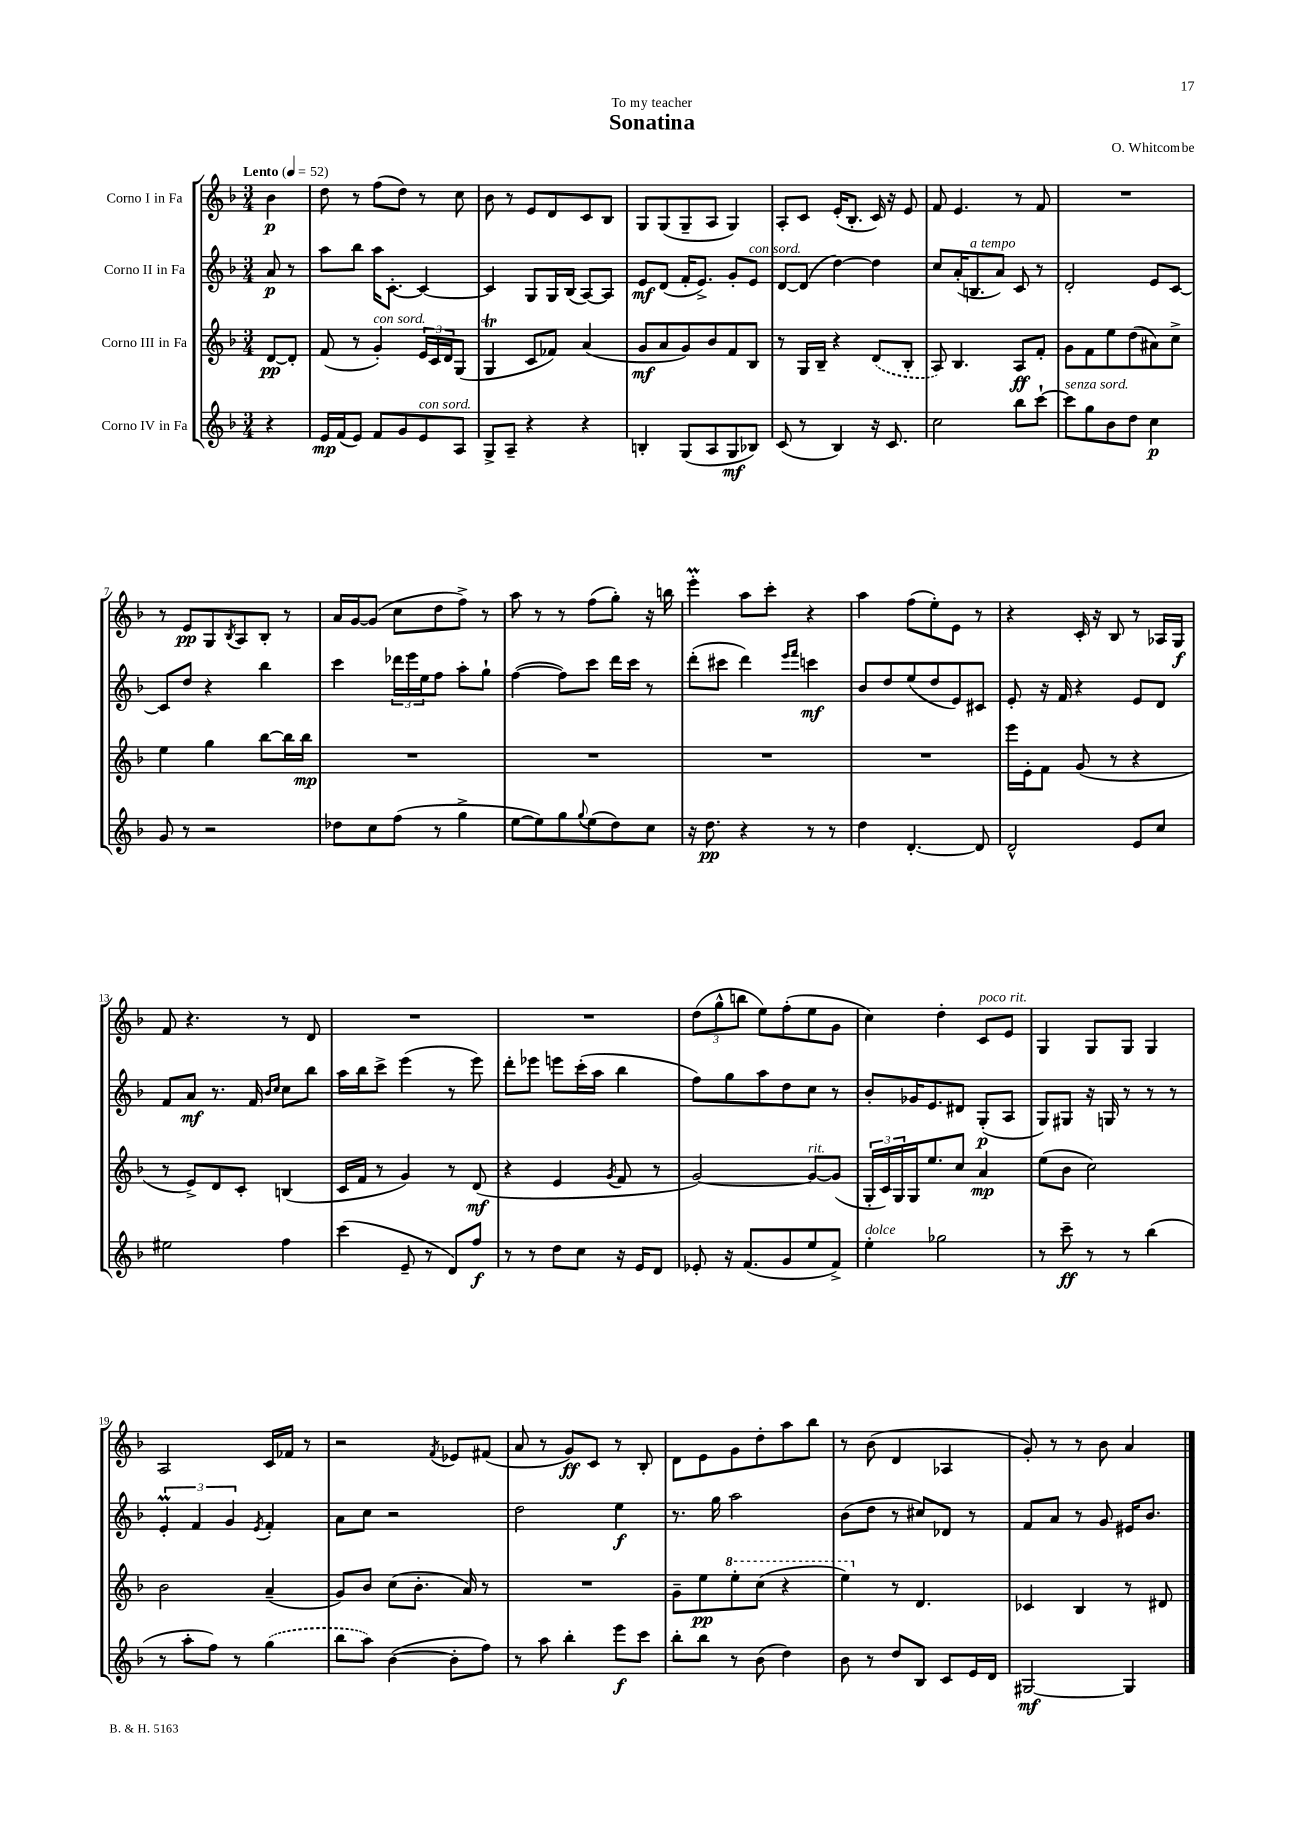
\header { title = "Sonatina" composer = "O. Whitcombe" dedication = "To my teacher" }
<<
\new StaffGroup <<
\new Staff = "s0" \with { instrumentName = "Corno I in Fa" } {
    \clef treble \key f \major \numericTimeSignature \time 3/4 \partial 4 \tempo "Lento" 4 = 52
    bes'4\p |
    d''8 r8 f''8( d''8) r8 c''8 |
    bes'8 r8 e'8 d'8 c'8 bes8 |
    g8 g8( g8-- a8 g4) |
    a8-. c'8 e'16-.( bes8.-. c'16) r16 e'8 |
    f'8 e'4. r8 f'8 |
    R2. |
    r8 e'8\pp g8 \acciaccatura { bes8 } a8 bes8-. r8 |
    a'16 g'16~ g'8( c''8 d''8 f''8->) r8 |
    a''8 r8 r8 f''8( g''8-.) r16 b''16 |
    e'''4-.\prall a''8 c'''8-. r4 |
    a''4 f''8( e''8-.) e'8 r8 |
    r4 c'16-. r16 bes8 r8 aes16 g16\f |
    f'8 r4. r8 d'8 |
    R2. |
    R2. |
    \tuplet 3/2 { d''8( g''8-^ b''8 } e''8) f''8-.( e''8 g'8 |
    c''4) d''4-. c'8^\markup { \italic "poco rit." } e'8 |
    g4 g8 g8 g4 |
    a2 c'16 fes'16 r8 |
    r2 \acciaccatura { f'8 } ees'8 fis'8( |
    a'8 r8 g'8\ff) c'8 r8 bes8-. |
    d'8 e'8 g'8 d''8-. a''8 bes''8 |
    r8 bes'8( d'4 aes4 |
    g'8-.) r8 r8 bes'8 a'4 \bar "|." |
}
\new Staff = "s1" \with { instrumentName = "Corno II in Fa" } {
    \clef treble \key f \major \numericTimeSignature \time 3/4 \partial 4
    a'8\p r8 |
    a''8 bes''8 a''16 c'8.~-. c'4~ |
    c'4 g8 g16 bes16( a8~) a8 |
    e'8\mf d'8( f'16-. e'8.->) g'8-. e'8^\markup { \italic "con sord." } |
    d'8~ d'8( d''4~) d''4 |
    c''8 a'16-.( b8.^\markup { \italic "a tempo" } a'8) c'8 r8 |
    d'2-. e'8 c'8~ |
    c'8 d''8 r4 bes''4 |
    c'''4 \tuplet 3/2 { des'''16 e'''16 e''16 } f''8 a''8-. g''8-! |
    f''4~( f''8) c'''8 d'''16 c'''16 r8 |
    d'''8-.( cis'''8 d'''4) \grace { e'''16 f'''16 } c'''4\mf |
    bes'8 d''8 e''8( d''8 e'8) cis'8 |
    e'8-. r16 f'16 r4 e'8 d'8 |
    f'8 a'8\mf r8. f'16 \grace { bes'16 c''16 } c''8 bes''8 |
    a''16 bes''16 c'''8-> e'''4( r8 e'''8) |
    d'''8-. ees'''8 e'''8 c'''16-.( a''16 bes''4 |
    f''8) g''8 a''8 d''8 c''8 r8 |
    bes'8-. ges'16 e'8. dis'8 g8-.\p( a8 |
    g8) gis8 r16 g16 r8 r8 r8 |
    \tuplet 3/2 { e'4-.\prall f'4 g'4 } \acciaccatura { e'8 } f'4-. |
    a'8 c''8 r2 |
    d''2 e''4\f |
    r8. g''16 a''2 |
    bes'8( d''8 r8 cis''8) des'8 r8 |
    f'8 a'8 r8 g'8 eis'16 bes'8. \bar "|." |
}
\new Staff = "s2" \with { instrumentName = "Corno III in Fa" } {
    \clef treble \key f \major \numericTimeSignature \time 3/4 \partial 4
    d'8~\pp d'8-. |
    f'8( r8 g'4-.^\markup { \italic "con sord." }) \tuplet 3/2 { e'16 c'16 d'16 } g8( |
    g4\trill c'8 fes'8) a'4( |
    g'8\mf a'8 g'8) bes'8 f'8 bes8 |
    r8 g16 bes16-- r4 \once \slurDashed d'8( bes8-. |
    a8) bes4. a8\ff f'8-. |
    g'8 f'8 e''8 d''8( ais'8) c''8-> |
    e''4 g''4 bes''8~ bes''16 bes''16\mp |
    R2. |
    R2. |
    R2. |
    R2. |
    e'''16 e'16-. f'8 g'8( r8 r4 |
    r8 e'8->) d'8 c'8-. b4( |
    c'16 f'16 r8 g'4) r8 d'8\mf( |
    r4 e'4 \acciaccatura { g'8 } f'8 r8 |
    g'2~) g'8~^\markup { \italic "rit." } g'8( |
    \tuplet 3/2 { g16-. c'16) g16 } g16 e''8. c''8 a'4\mp |
    e''8( bes'8 c''2) |
    bes'2 a'4--( |
    g'8) bes'8 c''8( bes'8.-. a'16) r8 |
    R2. |
    g'8-- e''8\pp \ottava #1 e'''8-. c'''8( r4 |
    e'''4) \ottava #0 r8 d'4. |
    ces'4 bes4 r8 dis'8 \bar "|." |
}
\new Staff = "s3" \with { instrumentName = "Corno IV in Fa" } {
    \clef treble \key f \major \numericTimeSignature \time 3/4 \partial 4
    r4 |
    e'16\mp f'16( e'8) f'8 g'8 e'8^\markup { \italic "con sord." } a8 |
    g8-> a8-- r4 r4 |
    b4-. g8( a8 g8\mf bes8) |
    c'8( r8 bes4) r16 c'8. |
    c''2 bes''8 c'''8~-! |
    c'''8^\markup { \italic "senza sord." } g''8 bes'8 d''8 c''4\p |
    g'8 r8 r2 |
    des''8 c''8 f''8( r8 g''4-> |
    e''8~ e''8) g''8 \appoggiatura { g''8 } e''8( d''8) c''8 |
    r16 d''8.\pp r4 r8 r8 |
    d''4 d'4.~-. d'8 |
    d'2-^ e'8 c''8 |
    eis''2 f''4 |
    c'''4( e'8-- r8 d'8) f''8\f |
    r8 r8 d''8 c''8 r16 e'16 d'8 |
    ees'8-. r16 f'8.( g'8 e''8 f'8->) |
    e''4-.^\markup { \italic "dolce" } ges''2 |
    r8 c'''8--\ff r8 r8 bes''4( |
    r8 a''8-. f''8) r8 \once \slurDashed g''4( |
    bes''8 a''8) bes'4~( bes'8-. f''8) |
    r8 a''8 bes''4-. e'''8\f c'''8 |
    bes''8-. bes''8 r8 bes'8( d''4) |
    bes'8 r8 d''8 bes8 c'8 e'16 d'16 |
    gis2~\mf gis4 \bar "|." |
}
>>
>>
